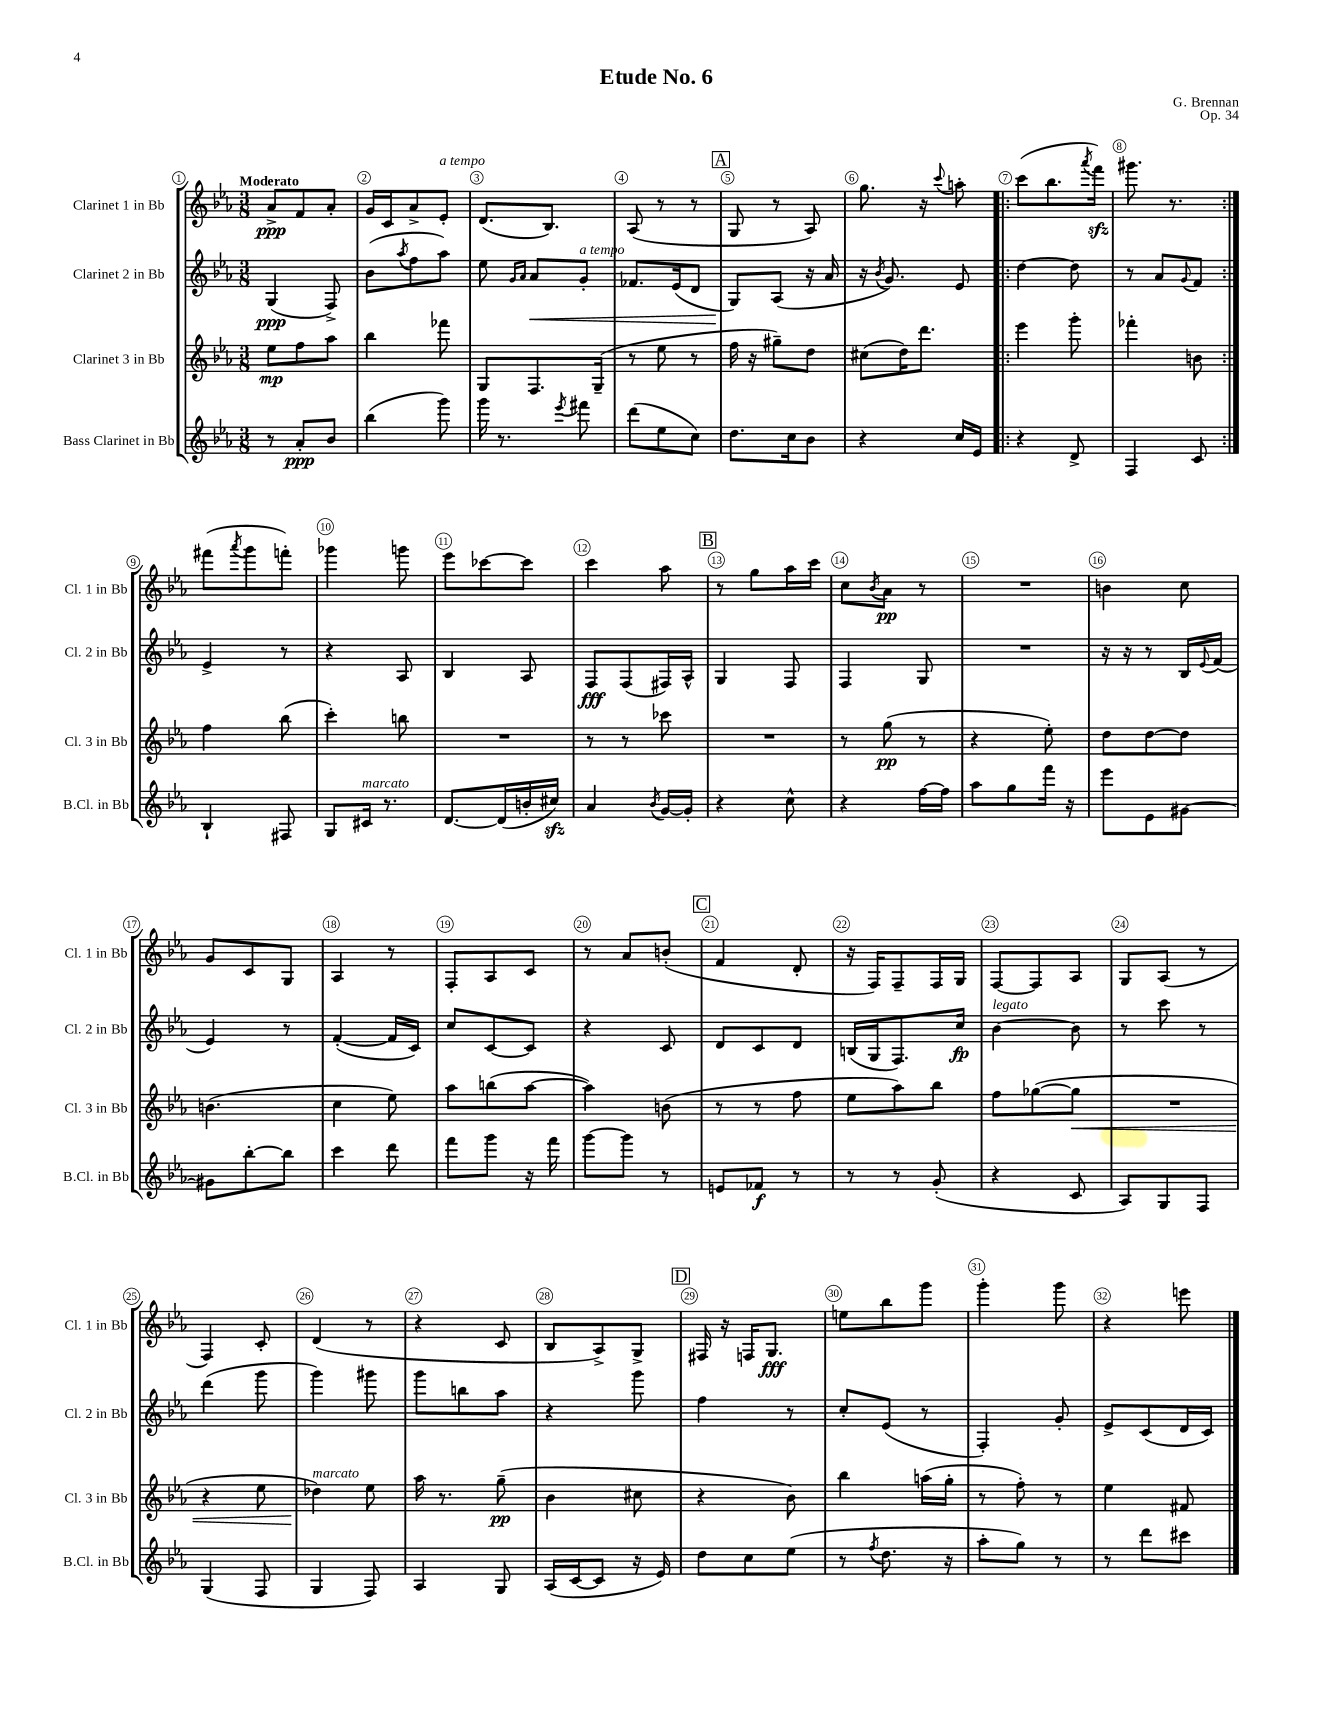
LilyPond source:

\header { title = "Etude No. 6" composer = "G. Brennan" opus = "Op. 34" }
<<
\new StaffGroup <<
\new Staff = "s0" \with { instrumentName = "Clarinet 1 in Bb" shortInstrumentName = "Cl. 1 in Bb" } {
    \clef treble \key ees \major \numericTimeSignature \time 3/8 \tempo "Moderato"
    aes'8->\ppp f'8 aes'8-. |
    g'16 c'16 aes'8-> ees'8-.^\markup { \italic "a tempo" } |
    d'8.( bes8.) |
    aes8( r8 r8 |
    \mark \markup { \box "A" } g8 r8 aes8) |
    g''8. r16 \appoggiatura { c'''8 } a''8-. |
    \repeat volta 2 { c'''8( bes''8. \acciaccatura { aes'''8 } f'''16\sfz) |
    gis'''8. r8. | }
    fis'''8( \acciaccatura { aes'''8 } g'''8 f'''8-.) |
    ges'''4 g'''8 |
    ees'''8 ces'''8~ ces'''8 |
    c'''4 aes''8 |
    \mark \markup { \box "B" } r8 g''8 aes''16 c'''16 |
    c''8 \acciaccatura { bes'8 } aes'8\pp r8 |
    R4. |
    b'4 c''8 |
    g'8 c'8 g8 |
    aes4 r8 |
    f8-. aes8 c'8 |
    r8 aes'8 b'8-.( |
    \mark \markup { \box "C" } f'4 d'8-. |
    r16 f16) f8-- f16 g16 |
    f8~ f8 aes8 |
    g8 aes8( r8 |
    f4) c'8-. |
    d'4( r8 |
    r4 c'8 |
    bes8 aes8->) g8-> |
    \mark \markup { \box "D" } fis16 r16 f16 g8.\fff |
    e''8 bes''8 g'''8 |
    g'''4-. g'''8 |
    r4 e'''8 \bar "|." |
}
\new Staff = "s1" \with { instrumentName = "Clarinet 2 in Bb" shortInstrumentName = "Cl. 2 in Bb" } {
    \clef treble \key ees \major \numericTimeSignature \time 3/8
    g4\ppp( f8->) |
    bes'8( \acciaccatura { aes''8 } f''8 aes''8) |
    ees''8 \grace { g'16 aes'16 } aes'8\< g'8-.^\markup { \italic "a tempo" } |
    fes'8. ees'16( d'8 |
    \mark \markup { \box "A" } g8\!) aes8( r16 aes'16 |
    r16 \acciaccatura { bes'8 } g'8.) ees'8 |
    \repeat volta 2 { d''4~ d''8 |
    r8 aes'8 \appoggiatura { g'8 } f'8 | }
    ees'4-> r8 |
    r4 aes8 |
    bes4 aes8 |
    f8\fff f8( fis16) aes16-^ |
    \mark \markup { \box "B" } g4 f8 |
    f4 g8 |
    R4. |
    r16 r16 r8 bes16 \appoggiatura { ees'8 } f'16( |
    ees'4) r8 |
    f'4~-.( f'16 c'16) |
    c''8 c'8~ c'8 |
    r4 c'8 |
    \mark \markup { \box "C" } d'8 c'8 d'8 |
    b16( g16 f8.) c''16\fp |
    bes'4~^\markup { \italic "legato" } bes'8 |
    r8 c'''8 r8 |
    d'''4( g'''8 |
    g'''4) gis'''8 |
    g'''8 b''8 aes''8 |
    r4 g'''8 |
    \mark \markup { \box "D" } f''4 r8 |
    c''8-. ees'8( r8 |
    f4-.) g'8-. |
    ees'8-> c'8( d'16 c'16) \bar "|." |
}
\new Staff = "s2" \with { instrumentName = "Clarinet 3 in Bb" shortInstrumentName = "Cl. 3 in Bb" } {
    \clef treble \key ees \major \numericTimeSignature \time 3/8
    ees''8\mp f''8 aes''8 |
    bes''4 fes'''8 |
    g8 f8. g16--( |
    r8 ees''8 r8 |
    \mark \markup { \box "A" } f''16 r16 gis''8--) d''8 |
    cis''8( d''16) d'''8. |
    \repeat volta 2 { ees'''4 g'''8-. |
    fes'''4-. b'8 | }
    f''4 bes''8( |
    c'''4-.) b''8 |
    R4. |
    r8 r8 ces'''8 |
    \mark \markup { \box "B" } R4. |
    r8 g''8\pp( r8 |
    r4 ees''8-.) |
    d''8 d''8~ d''8 |
    b'4.( |
    c''4 ees''8) |
    aes''8 b''8( aes''8~ |
    aes''4) b'8( |
    \mark \markup { \box "C" } r8 r8 f''8 |
    ees''8 aes''8) bes''8 |
    f''8 ges''8~( ges''8\< |
    R4. |
    r4 ees''8 |
    des''4\!^\markup { \italic "marcato" }) ees''8 |
    aes''16 r8. g''8--\pp( |
    bes'4 cis''8 |
    \mark \markup { \box "D" } r4 bes'8) |
    bes''4 a''16( g''16-. |
    r8 f''8-.) r8 |
    ees''4 fis'8 \bar "|." |
}
\new Staff = "s3" \with { instrumentName = "Bass Clarinet in Bb" shortInstrumentName = "B.Cl. in Bb" } {
    \clef treble \key ees \major \numericTimeSignature \time 3/8
    r8 aes'8-.\ppp bes'8 |
    bes''4( g'''8) |
    g'''16 r8. \acciaccatura { ees'''8 } fis'''8 |
    d'''8( ees''8 c''8) |
    \mark \markup { \box "A" } d''8. c''16 bes'8 |
    r4 c''16 ees'16 |
    \repeat volta 2 { r4 d'8-> |
    f4 c'8 | }
    bes4-! fis8 |
    g8 cis'16^\markup { \italic "marcato" } r8. |
    d'8.~ d'16( b'16-. cis''16\sfz) |
    aes'4 \acciaccatura { bes'8 } g'16~ g'16-. |
    \mark \markup { \box "B" } r4 c''8-^ |
    r4 f''16~ f''16 |
    aes''8 g''8 f'''16 r16 |
    ees'''8 ees'8 gis'8~ |
    gis'8 bes''8~-. bes''8 |
    c'''4 d'''8 |
    f'''8 g'''8 r16 f'''16 |
    g'''8~ g'''8 r8 |
    \mark \markup { \box "C" } e'8 fes'8\f r8 |
    r8 r8 g'8-.( |
    r4 c'8 |
    aes8) g8 f8 |
    g4( f8 |
    g4 f8) |
    aes4 g8 |
    aes16( c'16~ c'8 r16 ees'16) |
    \mark \markup { \box "D" } d''8 c''8 ees''8( |
    r8 \acciaccatura { f''8 } d''8. r16 |
    aes''8-. g''8) r8 |
    r8 d'''8 cis'''8 \bar "|." |
}
>>
>>
\layout { \context { \Score \override BarNumber.break-visibility = ##(#f #t #t) barNumberVisibility = #all-bar-numbers-visible \override BarNumber.stencil = #(make-stencil-circler 0.1 0.3 ly:text-interface::print) } }
